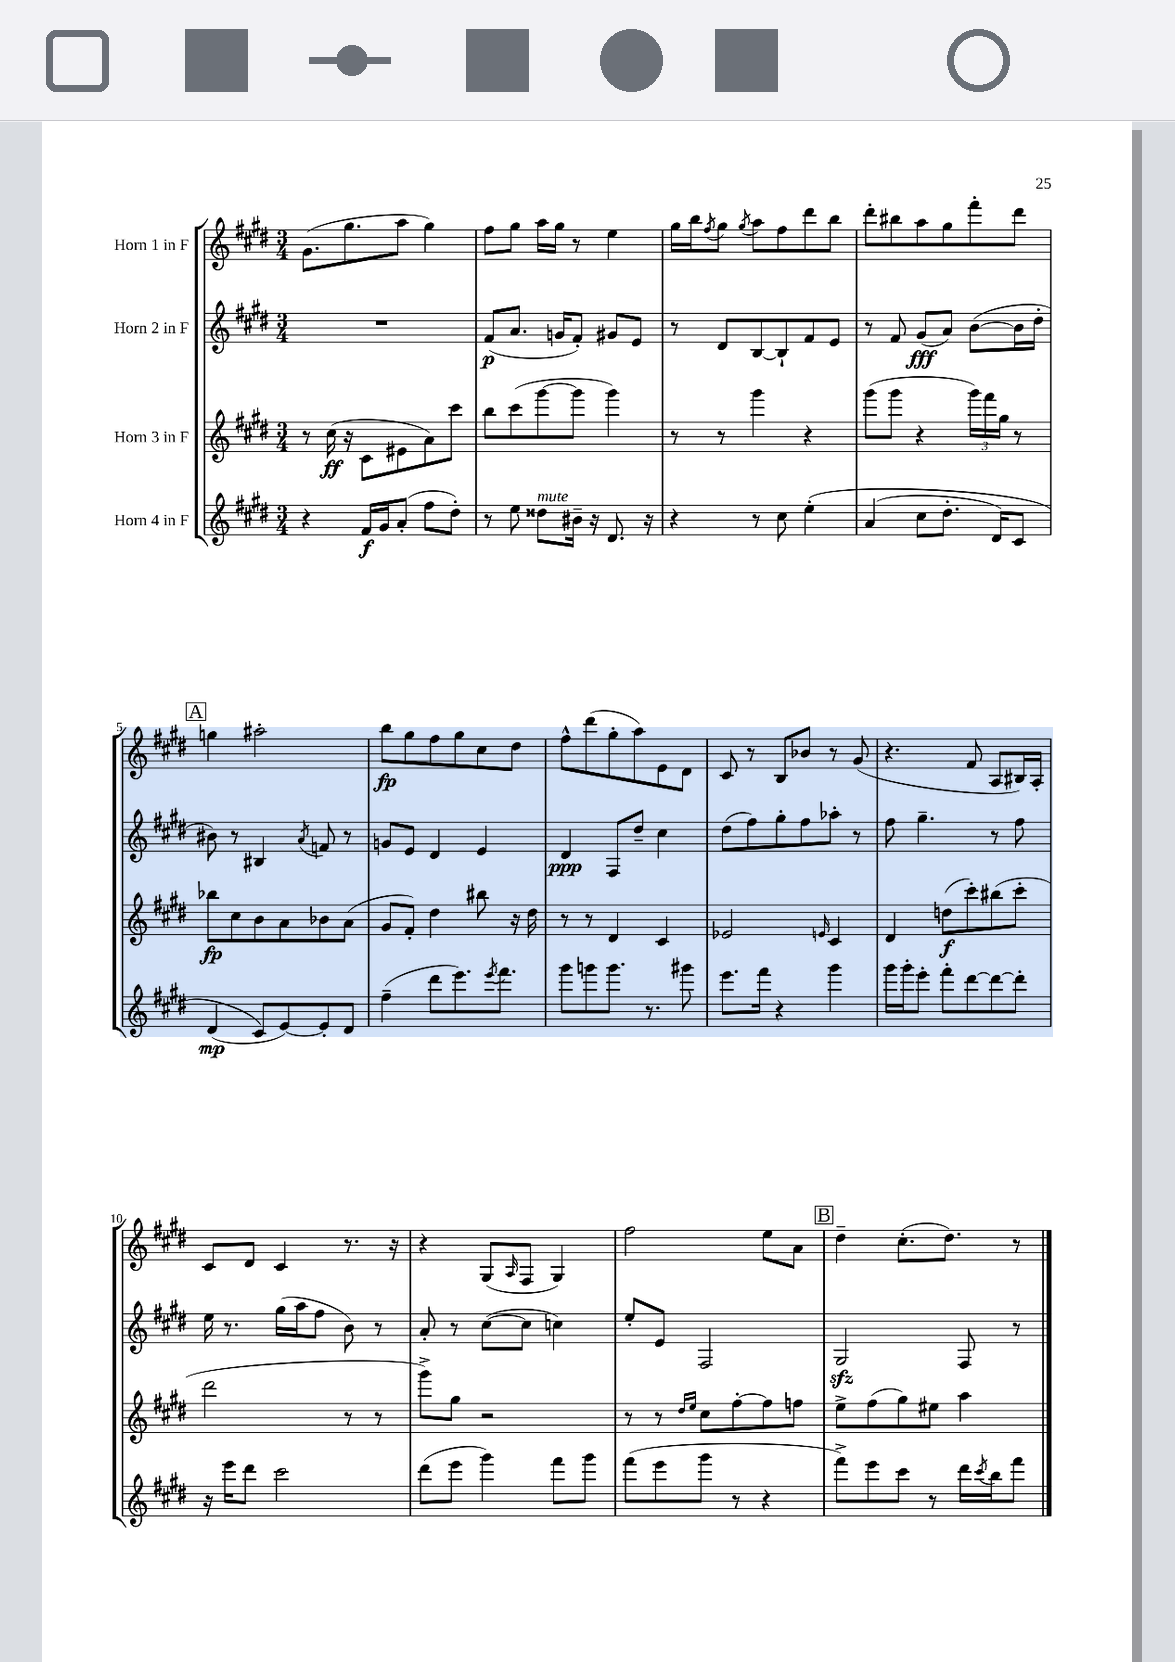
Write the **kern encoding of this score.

**kern	**dynam	**kern	**dynam	**kern	**dynam	**kern	**dynam
*part4	*part4	*part3	*part3	*part2	*part2	*part1	*part1
*staff4	*staff4	*staff3	*staff3	*staff2	*staff2	*staff1	*staff1
*I"Horn 4 in F	*	*I"Horn 3 in F	*	*I"Horn 2 in F	*	*I"Horn 1 in F	*
*clefG2	*	*clefG2	*	*clefG2	*	*clefG2	*
*k[f#c#g#d#]	*	*k[f#c#g#d#]	*	*k[f#c#g#d#]	*	*k[f#c#g#d#]	*
*M3/4	*	*M3/4	*	*M3/4	*	*M3/4	*
=1	=1	=1	=1	=1	=1	=1	=1
4r	.	8r	.	2.r	.	(8.g#\L	.
.	.	(16cc#\	ff	.	.	.	.
.	.	16r	.	.	.	8.gg#\	.
16f#/LL	f	8c#\L	.	.	.	.	.
16g#/J	.	.	.	.	.	.	.
(8a'/J	.	8e#X\	.	.	.	8aa\J	.
8ff#\L	.	8a\)	.	.	.	4gg#\)	.
8dd#'\J)	.	8ccc#\J	.	.	.	.	.
=2	=2	=2	=2	=2	=2	=2	=2
8r	.	8bb\L	.	(8f#/L	p	8ff#\L	.
8ee\	.	(8ccc#\	.	8.a/J	.	8gg#\J	.
!LO:TX:a:i:t=mute	!	!	!	!	!	!	!
8dd##X\L	.	[8ggg#\	.	.	.	16aa\LL	.
.	.	.	.	16gn/KL	.	16gg#\JJ	.
16b#X~\Jk	.	8ggg#\J]	.	8f#'/J)	.	8r	.
16r	.	.	.	.	.	.	.
8.d#/	.	4ggg#\)	.	8g#X/L	.	4ee\	.
.	.	.	.	8e/J	.	.	.
16r	.	.	.	.	.	.	.
=3	=3	=3	=3	=3	=3	=3	=3
4r	.	8r	.	8r	.	16gg#\LL	.
.	.	.	.	.	.	16bb\J	.
.	.	.	.	.	.	8qff#/	.
.	.	8r	.	8d#/L	.	8gg#\J	.
.	.	.	.	.	.	8qgg#/	.
8r	.	4ggg#\	.	[8B/	.	8aa\L	.
8cc#\	.	.	.	8B`/]	.	8ff#\	.
(4ee'\	.	4r	.	8f#/	.	8ddd#\	.
.	.	.	.	8e/J	.	8bb\J	.
=4	=4	=4	=4	=4	=4	=4	=4
(4a/	.	(8ggg#\L	.	8r	.	8ddd#'\L	.
.	.	8ggg#\J	.	8f#/	.	8bb#X\	.
8cc#\L	.	4r	.	(8g#/L	fff	8aa\	.
8.dd#'\J	.	.	.	8a/J)	.	8gg#\	.
.	.	24ggg#\LL)	.	([8b\L	.	8fff#'\	.
.	.	24fff#\	.	.	.	.	.
16d#/KL)	.	.	.	.	.	.	.
.	.	24gg#\JJ	.	.	.	.	.
8c#/J	.	8r	.	16b\L]	.	8ddd#\J	.
.	.	.	.	16dd#'\JJ	.	.	.
!!LO:LB:g=z
!!LO:REH:place=s1:t=A
=5	=5	=5	=5	=5	=5	=5	=5
(4d#/	mp	8bb-X\L	fp	8b#X\)	.	4ggn\	.
.	.	8cc#\	.	8r	.	.	.
8c#/L)	.	8b\	.	4B#X/	.	2aa#X'\	.
[8e/)	.	8a\	.	.	.	.	.
.	.	.	.	8qa/	.	.	.
8e'/]	.	8b-X\	.	8fn/	.	.	.
8d#/J	.	(8a\J	.	8r	.	.	.
=6	=6	=6	=6	=6	=6	=6	=6
(4ff#~\	.	8g#/L	.	8gn/L	.	8bb\L	fp
.	.	8f#'/J)	.	8e/J	.	8gg#\	.
8ddd#\L	.	4dd#\	.	4d#/	.	8ff#\	.
8.eee\)	.	.	.	.	.	8gg#\	.
.	.	8bb#X\	.	4e/	.	8cc#\	.
8qeee/	.	.	.	.	.	.	.
8.fff#\J	.	.	.	.	.	.	.
.	.	16r	.	.	.	8dd#\J	.
.	.	16dd#\	.	.	.	.	.
=7	=7	=7	=7	=7	=7	=7	=7
8ggg#\L	.	8r	.	4d#/	ppp	8ff#^^\L	.
8gggn\	.	8r	.	.	.	(8ddd#\	.
8.ggg\J	.	4d#/	.	8F#/L	.	8gg#'\	.
.	.	.	.	8dd#~/J	.	8aa\)	.
8.r	.	.	.	.	.	.	.
.	.	4c#/	.	4cc#\	.	8e\	.
8ggg#X\	.	.	.	.	.	8d#\J	.
=8	=8	=8	=8	=8	=8	=8	=8
8.eee\L	.	2e-X/	.	(8dd#\L	.	8c#/	.
.	.	.	.	8ff#\)	.	8r	.
16fff#\Jk	.	.	.	.	.	.	.
4r	.	.	.	8gg#'\	.	8B/L	.
.	.	.	.	8ff#\	.	8b-X/J	.
.	.	16qqen/	.	.	.	.	.
4ggg#\	.	4c#/	.	8aa-X'\J	.	8r	.
.	.	.	.	8r	.	(8g#/	.
=9	=9	=9	=9	=9	=9	=9	=9
16ggg#\LL	.	4d#/	.	8ff#\	.	4.r	.
16ggg#'\J	.	.	.	.	.	.	.
8eee'\J	.	.	.	4.gg#~\	.	.	.
8fff#'\L	.	(8ddn\L	f	.	.	.	.
[8ddd#\	.	8ccc#'\)	.	.	.	8f#/	.
8ddd#\_	.	(8bb#X\	.	8r	.	8A/L	.
8ddd#'\J]	.	8ccc#'\J	.	8ff#\	.	16B#X/L)	.
.	.	.	.	.	.	16A'/JJ	.
!!LO:LB:g=z
=10	=10	=10	=10	=10	=10	=10	=10
16r	.	2ddd#\	.	16ee\	.	8c#/L	.
16eee\KL	.	.	.	8.r	.	.	.
8ddd#\J	.	.	.	.	.	8d#/J	.
2ccc#\	.	.	.	(16gg#\LL	.	4c#/	.
.	.	.	.	16aa\J	.	.	.
.	.	.	.	8ff#\J	.	.	.
.	.	8r	.	8b\)	.	8.r	.
.	.	8r	.	8r	.	.	.
.	.	.	.	.	.	16r	.
=11	=11	=11	=11	=11	=11	=11	=11
(8ddd#\L	.	8ggg#^\L)	.	8a'/	.	4r	.
8eee\J	.	8gg#\J	.	8r	.	.	.
4ggg#\)	.	2r	.	([8cc#\L	.	(8G#/L	.
.	.	.	.	.	.	16qqA/	.
.	.	.	.	8cc#\J]	.	8F#/J	.
8fff#\L	.	.	.	4ccn\)	.	4G#/)	.
8ggg#\J	.	.	.	.	.	.	.
=12	=12	=12	=12	=12	=12	=12	=12
(8fff#\L	.	8r	.	8ee'/L	.	2ff#\	.
8eee\	.	8r	.	8e/J	.	.	.
.	.	16qqdd#/LL	.	.	.	.	.
.	.	16qqee/JJ	.	.	.	.	.
8ggg#\J	.	8cc#\L	.	2F#/	.	.	.
8r	.	[8ff#'\	.	.	.	.	.
4r	.	8ff#\]	.	.	.	8ee\L	.
.	.	8ffn\J	.	.	.	8a\J	.
!!LO:REH:place=s1:t=B
=13	=13	=13	=13	=13	=13	=13	=13
8fff#^\L)	.	8ee^\L	.	2G#zz/	.	4dd#~\	.
8eee\	.	(8ff#\	.	.	.	.	.
8ccc#\J	.	8gg#\)	.	.	.	(8.cc#'\L	.
8r	.	8ee#X\J	.	.	.	.	.
.	.	.	.	.	.	8.dd#\J)	.
16ddd#\LL	.	4aa\	.	8F#/	.	.	.
8qccc#/	.	.	.	.	.	.	.
16bb\J	.	.	.	.	.	.	.
8fff#\J	.	.	.	8r	.	8r	.
==	==	==	==	==	==	==	==
*-	*-	*-	*-	*-	*-	*-	*-
